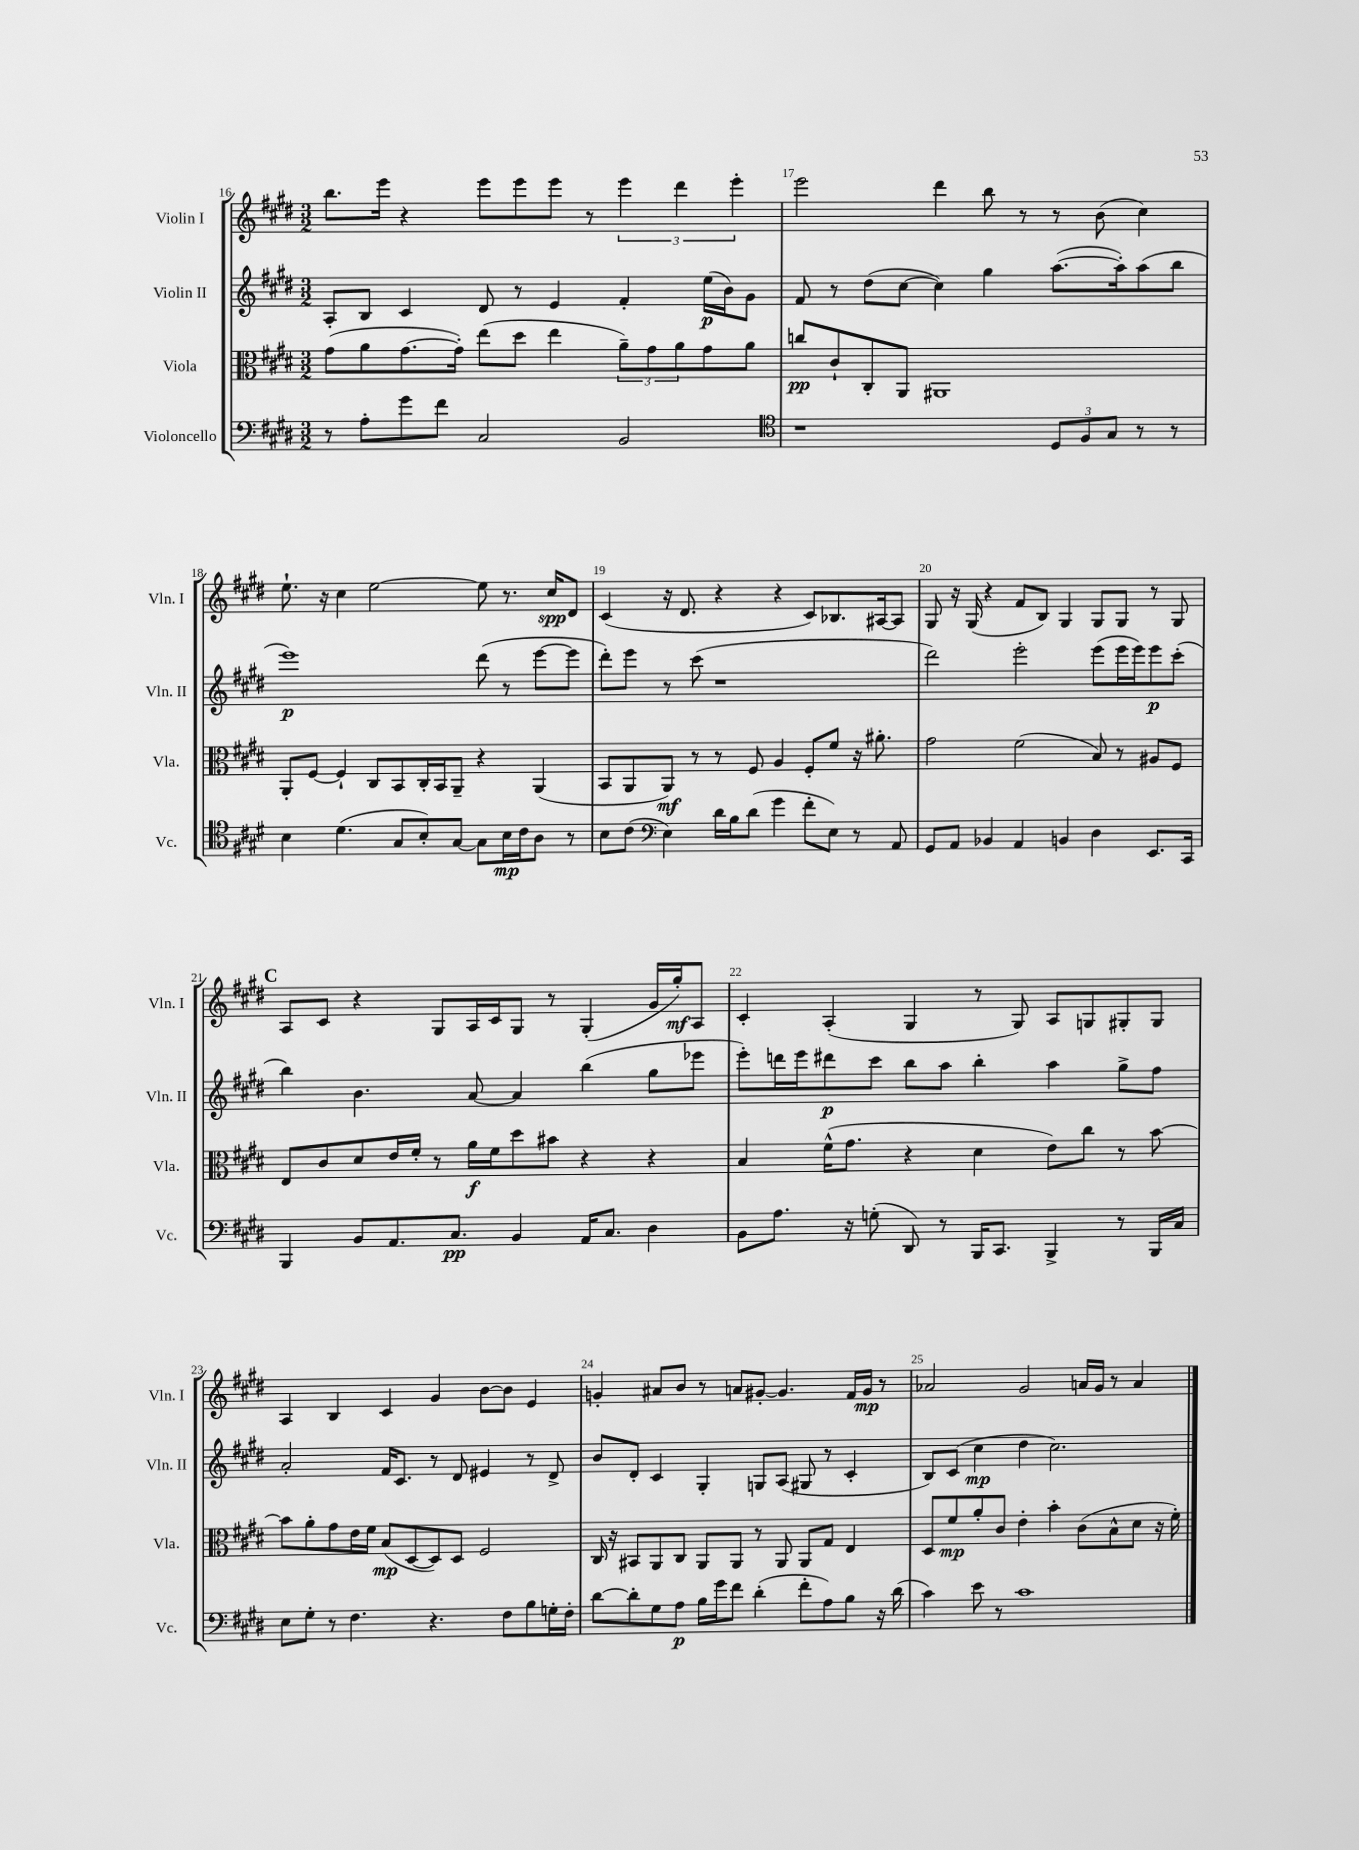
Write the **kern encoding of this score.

**kern	**kern	**kern	**kern
*staff4	*staff3	*staff2	*staff1
*clefF4	*clefC3	*clefG2	*clefG2
*k[f#c#g#d#]	*k[f#c#g#d#]	*k[f#c#g#d#]	*k[f#c#g#d#]
*M3/2	*M3/2	*M3/2	*M3/2
8r	(8g#\L	8A'/L	8.bb\L
8A'\L	8a\	8B/J	.
.	.	.	16eee\Jk
8g#\	[8.g#\	4c#/	4r
8f#\J	.	.	.
.	16g#'\]Jk)	.	.
2C#/	(8ee\L	8d#/	8eee\L
.	8dd#\J	8r	8eee\
.	4ee\	4e/	8eee\J
.	.	.	8r
2BB/	12a~\L)	4f#'/	6eee\
.	12g#\	.	.
.	12a\	.	6ddd#\
.	8g#\	(16ee\LL	.
.	.	16b\J)	.
.	.	.	6eee'\
.	8a\J	8g#\J	.
=	=	=	=
*clefC4	*	*	*
1r	8cc/L	8f#/	2eee\
.	8c#`/	8r	.
.	8C#'/	(8dd#\L	.
.	8AA/J	[8cc#\J	.
.	1AA#	4cc#\])	4ddd#\
.	.	4gg#\	8bb\
.	.	.	8r
12D#/L	.	([8.aa\L	8r
12F#/	.	.	.
.	.	.	(8b\
12G#/J	.	.	.
.	.	16aa'\]k)	.
8r	.	(8aa\	4cc#\)
8r	.	8bb\J	.
=	=	=	=
4B\	8AA'/L	1eee)	8.ee`\
.	[8F#/J	.	.
.	.	.	16r
(4.d#\	4F#`/]	.	4cc#\
.	8C#/L	.	[2ee\
8G#/L	8BB/	.	.
8B'/)	16C#'/L	.	.
.	16BB/J	.	.
[8G#/J	8AA~/J	.	.
8G#\]L	4r	(8ddd#\	8ee\]
16B\L	.	8r	8.r
16c#\J	.	.	.
8A\J	(4AA/	[8eee\L	.
.	.	.	16cc#/LK
8r	.	8eee\]J	8d#/J
=	=	=	=
8B\L	8BB/L	8ddd#'\L)	(4c#/
(8c#\J	8AA/	8eee\J	.
*clefF4	*	*	*
4E\)	8AA/J)	8r	16r
.	.	.	8.d#/
.	8r	(8ccc#\	.
16d#\LL	8r	1r	4r
16B\J	.	.	.
(8d#\J	8F#/	.	.
4g#\	4A/	.	4r
8f#'\L	8F#'/L	.	8c#/L)
8E\J)	8f#/J	.	8.B-/
8r	16r	.	.
.	8.a#'\	.	[16A#/k
8AA/	.	.	8A#/]J
=	=	=	=
8GG#/L	2g#\	2ddd#\)	8G#/
8AA/J	.	.	16r
.	.	.	(16G#/
4BB-/	.	.	4r
4AA/	(2f#\	2eee'\	8f#/L
.	.	.	8B/J)
4BB/	.	.	4G#/
4D#\	8B/)	(8eee\L	8G#/L
.	8r	16eee\L	8G#/J
.	.	16eee\J)	.
8.EE/L	8A#/L	8eee\	8r
.	8F#/J	(8ccc#'\J	8G#/
16CC#/Jk	.	.	.
=	=	=	=
4BBB/	8E/L	4bb\)	8A/L
.	8c#/	.	8c#/J
8BB/L	8d#/	4.b\	4r
8.AA/	16e/L	.	.
.	16f#'/JJ	.	.
.	8r	.	8G#/L
8.C#/J	.	.	.
.	16a\LL	[8a/	16A/L
.	16f#\J	.	16c#/J
4BB/	8dd#\	4a/]	8G#/J
.	8b#\J	.	8r
16AA/LK	4r	(4bb\	(4G#'/
8.C#/J	.	.	.
4D#\	4r	8gg#\L	16g#/LL
.	.	.	16gg#'/J)
.	.	8eee-\J	8A/J
=	=	=	=
8BB\L	4B/	8eee'\L)	4c#'/
8.A\J	.	16ddd\L	.
.	.	16eee\J	.
.	(16f#^^\LK	8ddd#\	(4A'/
16r	8.g#\J	.	.
(8G'\	.	8ccc#\J	.
8DD#/)	4r	8bb\L	4G#/
8r	.	8aa\J	.
16BBB/LK	4d#\	4bb'\	8r
8.CC#/J	.	.	.
.	.	.	8G#/)
4BBB^/	8e\L)	4aa\	8A/L
.	8cc#\J	.	8G/
8r	8r	8gg#^\L	8G#'/
16BBB/LL	[8b\	8ff#\J	8G#/J
16C#/JJ	.	.	.
=	=	=	=
8E\L	8b\]L	2a'/	4A/
8G#'\J	8a'\	.	.
8r	8g#\	.	4B/
4.F#\	16e\L	.	.
.	16f#\JJ	.	.
.	(8B/L	16f#/LK	4c#/
.	.	8.c#/J	.
.	[8D#/	.	.
4.r	8D#/])	8r	4g#/
.	8D#/J	8d#/	.
.	2F#/	4e#/	[8b\L
8F#\L	.	.	8b\]J
8B\	.	8r	4e/
16G'\L	.	8d#^/	.
16F#'\JJ	.	.	.
=	=	=	=
[8d#\L	16C#/	8b/L	4g'/
.	16r	.	.
8d#'\]	8BB#/L	8d#'/J	.
8G#\	8AA/	4c#/	8a#/L
8A\J	8C#/J	.	8b/J
16B\LL	8AA/L	4G#'/	8r
16g#\J	.	.	.
8f#\J	8AA/J	.	8a/L
(4d#'\	8r	8G/L	[8g#'/J
.	8AA/	(8A/J	4.g#/]
8f#'\L	8AA/L	8G#/	.
8A\)	8G#/J	8r	.
8B\J	4E/	4c#'/	16f#/LL
.	.	.	16g#/JJ
16r	.	.	8r
(16d#\	.	.	.
=	=	=	=
4c#\)	8D#/L	8B/L)	2a-/
.	8f#/	(8c#/J	.
8e\	8a'/	4cc#\	.
8r	8c#/J	.	.
1c#	4e'\	4dd#\	2g#/
.	4b'\	2.cc#\)	.
.	(8c#\L	.	16a/LL
.	.	.	16g#/JJ
.	8B^^\	.	8r
.	8d#\J	.	4a/
.	16r	.	.
.	16f#'\)	.	.
==	==	==	==
*-	*-	*-	*-
